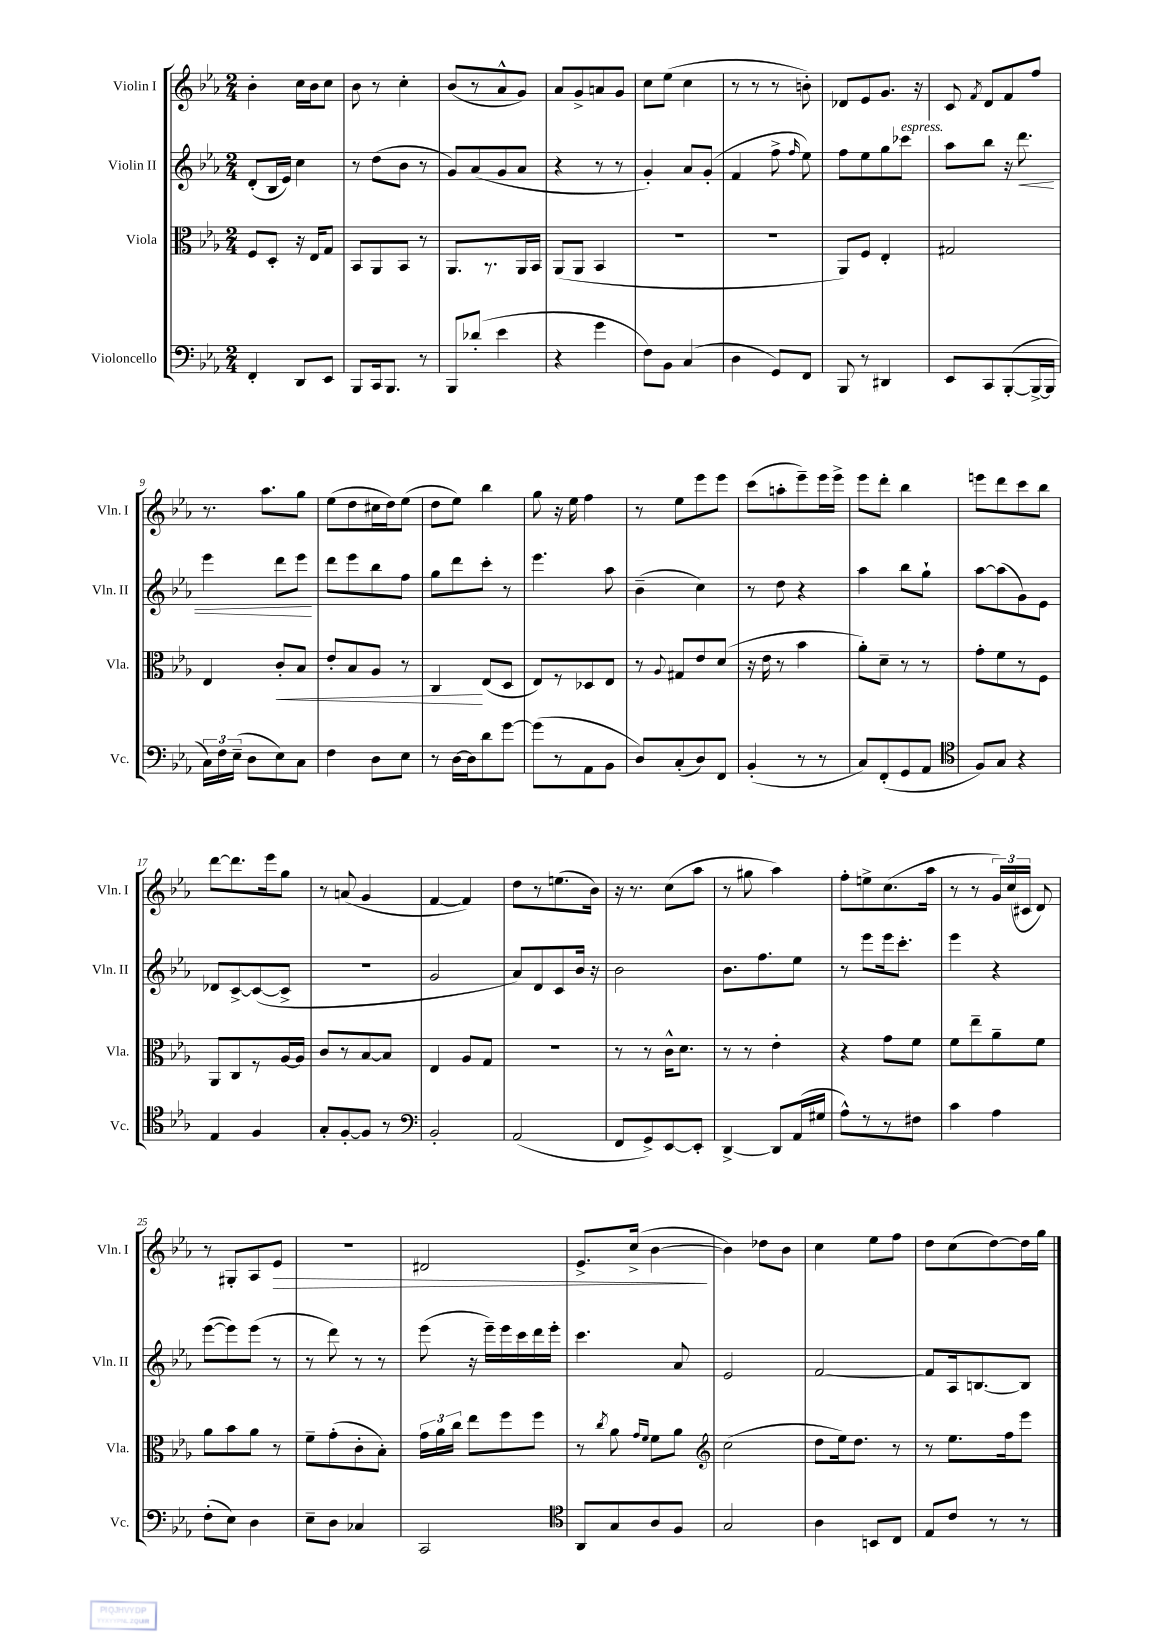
<<
\new StaffGroup <<
\new Staff = "s0" \with { instrumentName = "Violin I" shortInstrumentName = "Vln. I" } {
    \clef treble \key ees \major \numericTimeSignature \time 2/4
    \autoBeamOff bes'4-. c''16[ bes'16 c''8] |
    bes'8 r8 c''4-. |
    bes'8[( r8 aes'8-^ g'8]) |
    aes'8[ g'8-> a'8 g'8] |
    c''8[ ees''8]( c''4 |
    r8 r8 r8 b'8-.) |
    des'8[ ees'8 g'8.] r16 |
    c'8 \acciaccatura { f'8 } d'8[ f'8 f''8] |
    r8. aes''8.[ g''8] |
    ees''8[( d''8 cis''16 d''16) ees''8]( |
    d''8[ ees''8]) bes''4 |
    g''8 r16 ees''16 f''4 |
    r8 ees''8[ ees'''8 ees'''8] |
    c'''8[( a''8-. ees'''8--) ees'''16 ees'''16]-> |
    ees'''8[ d'''8]-. bes''4 |
    e'''8[ d'''8 c'''8 bes''8] |
    d'''8[~ d'''8. ees'''16 g''8] |
    r8 a'8( g'4 |
    f'4~ f'4) |
    d''8[ r8 e''8.( bes'16]) |
    r16 r8. c''8[( aes''8] |
    r8 gis''8 aes''4) |
    f''8[-. e''8-> c''8.( aes''16] |
    r8 r8 \tuplet 3/2 { g'16[) c''16( cis'16] } d'8) |
    r8 gis8[-. aes8 ees'8]\> |
    R2 |
    dis'2 |
    ees'8.[-> c''16]->( bes'4~\! |
    bes'4) des''8[ bes'8] |
    c''4 ees''8[ f''8] |
    d''8[ c''8( d''8~) d''16 g''16] \bar "|." |
}
\new Staff = "s1" \with { instrumentName = "Violin II" shortInstrumentName = "Vln. II" } {
    \clef treble \key ees \major \numericTimeSignature \time 2/4
    \autoBeamOff d'8[-.( bes16 ees'16]) c''4 |
    r8 d''8[( bes'8] r8 |
    g'8[) aes'8( g'8 aes'8] |
    r4 r8 r8 |
    g'4-.) aes'8[ g'8]-.( |
    f'4 f''8-> \grace { f''16 } ees''8) |
    f''8[ ees''8 g''8 ces'''8]^\markup { \italic "espress." } |
    aes''8[ bes''8] r16 d'''8.\< |
    ees'''4 d'''8[ ees'''8]\! |
    d'''8[ ees'''8 bes''8 f''8] |
    g''8[ d'''8 c'''8]-. r8 |
    ees'''4. aes''8 |
    bes'4--( c''4) |
    r8 d''8 r4 |
    aes''4 bes''8[ g''8]-! |
    aes''8[~ aes''8( g'8) ees'8] |
    des'8[ c'8~-> c'8~( c'8]-> |
    R2 |
    g'2 |
    aes'8[) d'8 c'8 bes'16] r16 |
    bes'2 |
    bes'8.[ f''8. ees''8] |
    r8 ees'''8[ ees'''16 c'''8.]-. |
    ees'''4 r4 |
    ees'''8[~( ees'''8) ees'''8]( r8 |
    r8 d'''8) r8 r8 |
    ees'''8( r16 ees'''16[--) ees'''16 c'''16 d'''16 ees'''16]-. |
    c'''4. aes'8 |
    ees'2 |
    f'2~ |
    f'8[ aes16 b8.~ b8] \bar "|." |
}
\new Staff = "s2" \with { instrumentName = "Viola" shortInstrumentName = "Vla." } {
    \clef alto \key ees \major \numericTimeSignature \time 2/4
    \autoBeamOff f8[ d8]-. r16 ees16[ g8] |
    bes,8[ aes,8 bes,8] r8 |
    aes,8.[ r8. aes,16 bes,16] |
    aes,8[( aes,8] bes,4 |
    r2 |
    r2 |
    aes,8[) f8] ees4-. |
    gis2 |
    ees4 c'8[-.\< bes8] |
    ees'8[-. bes8 aes8] r8 |
    c4\! ees8[( d8] |
    ees8[) r8 des8 ees8] |
    r8 \appoggiatura { aes8 } gis8[ ees'8 d'8]( |
    r16 ees'16 r8 bes'4 |
    aes'8[-.) d'8]-- r8 r8 |
    g'8[-. f'8 r8 f8] |
    aes,8[ c8 r8 aes16~ aes16] |
    c'8[ r8 bes8~ bes8] |
    ees4 aes8[ g8] |
    R2 |
    r8 r8 c'16[-^ d'8.] |
    r8 r8 ees'4-. |
    r4 g'8[ f'8] |
    f'8[ ees''8-- aes'8-- f'8] |
    aes'8[ bes'8 aes'8] r8 |
    f'8[-- g'8-.( c'8-. bes8]-.) |
    \tuplet 3/2 { g'16[ aes'16 c''16] } ees''8[ f''8 f''8] |
    r8 \acciaccatura { c''8 } aes'8 \grace { g'16[ f'16] } f'8[ aes'8] |
    \clef treble c''2( |
    d''8[ ees''16) d''8.] r8 |
    r8 ees''8.[ f''16 ees'''8] \bar "|." |
}
\new Staff = "s3" \with { instrumentName = "Violoncello" shortInstrumentName = "Vc." } {
    \clef bass \key ees \major \numericTimeSignature \time 2/4
    \autoBeamOff f,4-. d,8[ ees,8] |
    bes,,8[ c,16 bes,,8.] r8 |
    bes,,8[ des'8]-.( ees'4 |
    r4 g'4 |
    f8[) bes,8] c4( |
    d4 g,8[) f,8] |
    bes,,8 r8 dis,4 |
    ees,8[ c,8 bes,,8~-.( bes,,16~-> bes,,16] |
    \tuplet 3/2 { c16[) f16 ees16]--( } d8[ ees8) c8] |
    f4 d8[ ees8] |
    r8 d16[~ d16 d'8 g'8]~ |
    g'8[( r8 aes,8 bes,8] |
    d8[) c8-.( d8) f,8] |
    bes,4-.( r8 r8 |
    c8[) f,8-.( g,8 aes,8] |
    \clef tenor f8[) g8] r4 |
    ees4 f4 |
    g8[-. f8~-. f8] r8 |
    \clef bass bes,2-. |
    aes,2( |
    f,8[ g,8->) ees,8~ ees,8]-. |
    d,4~-> d,8[ aes,16( gis16] |
    aes8[-^) r8 r8 fis8] |
    c'4 aes4 |
    f8[-.( ees8]) d4 |
    ees8[-- d8] ces4 |
    c,2 |
    \clef tenor aes,8[ g8 aes8 f8] |
    g2 |
    aes4 b,8[ c8] |
    ees8[ c'8] r8 r8 \bar "|." |
}
>>
>>
